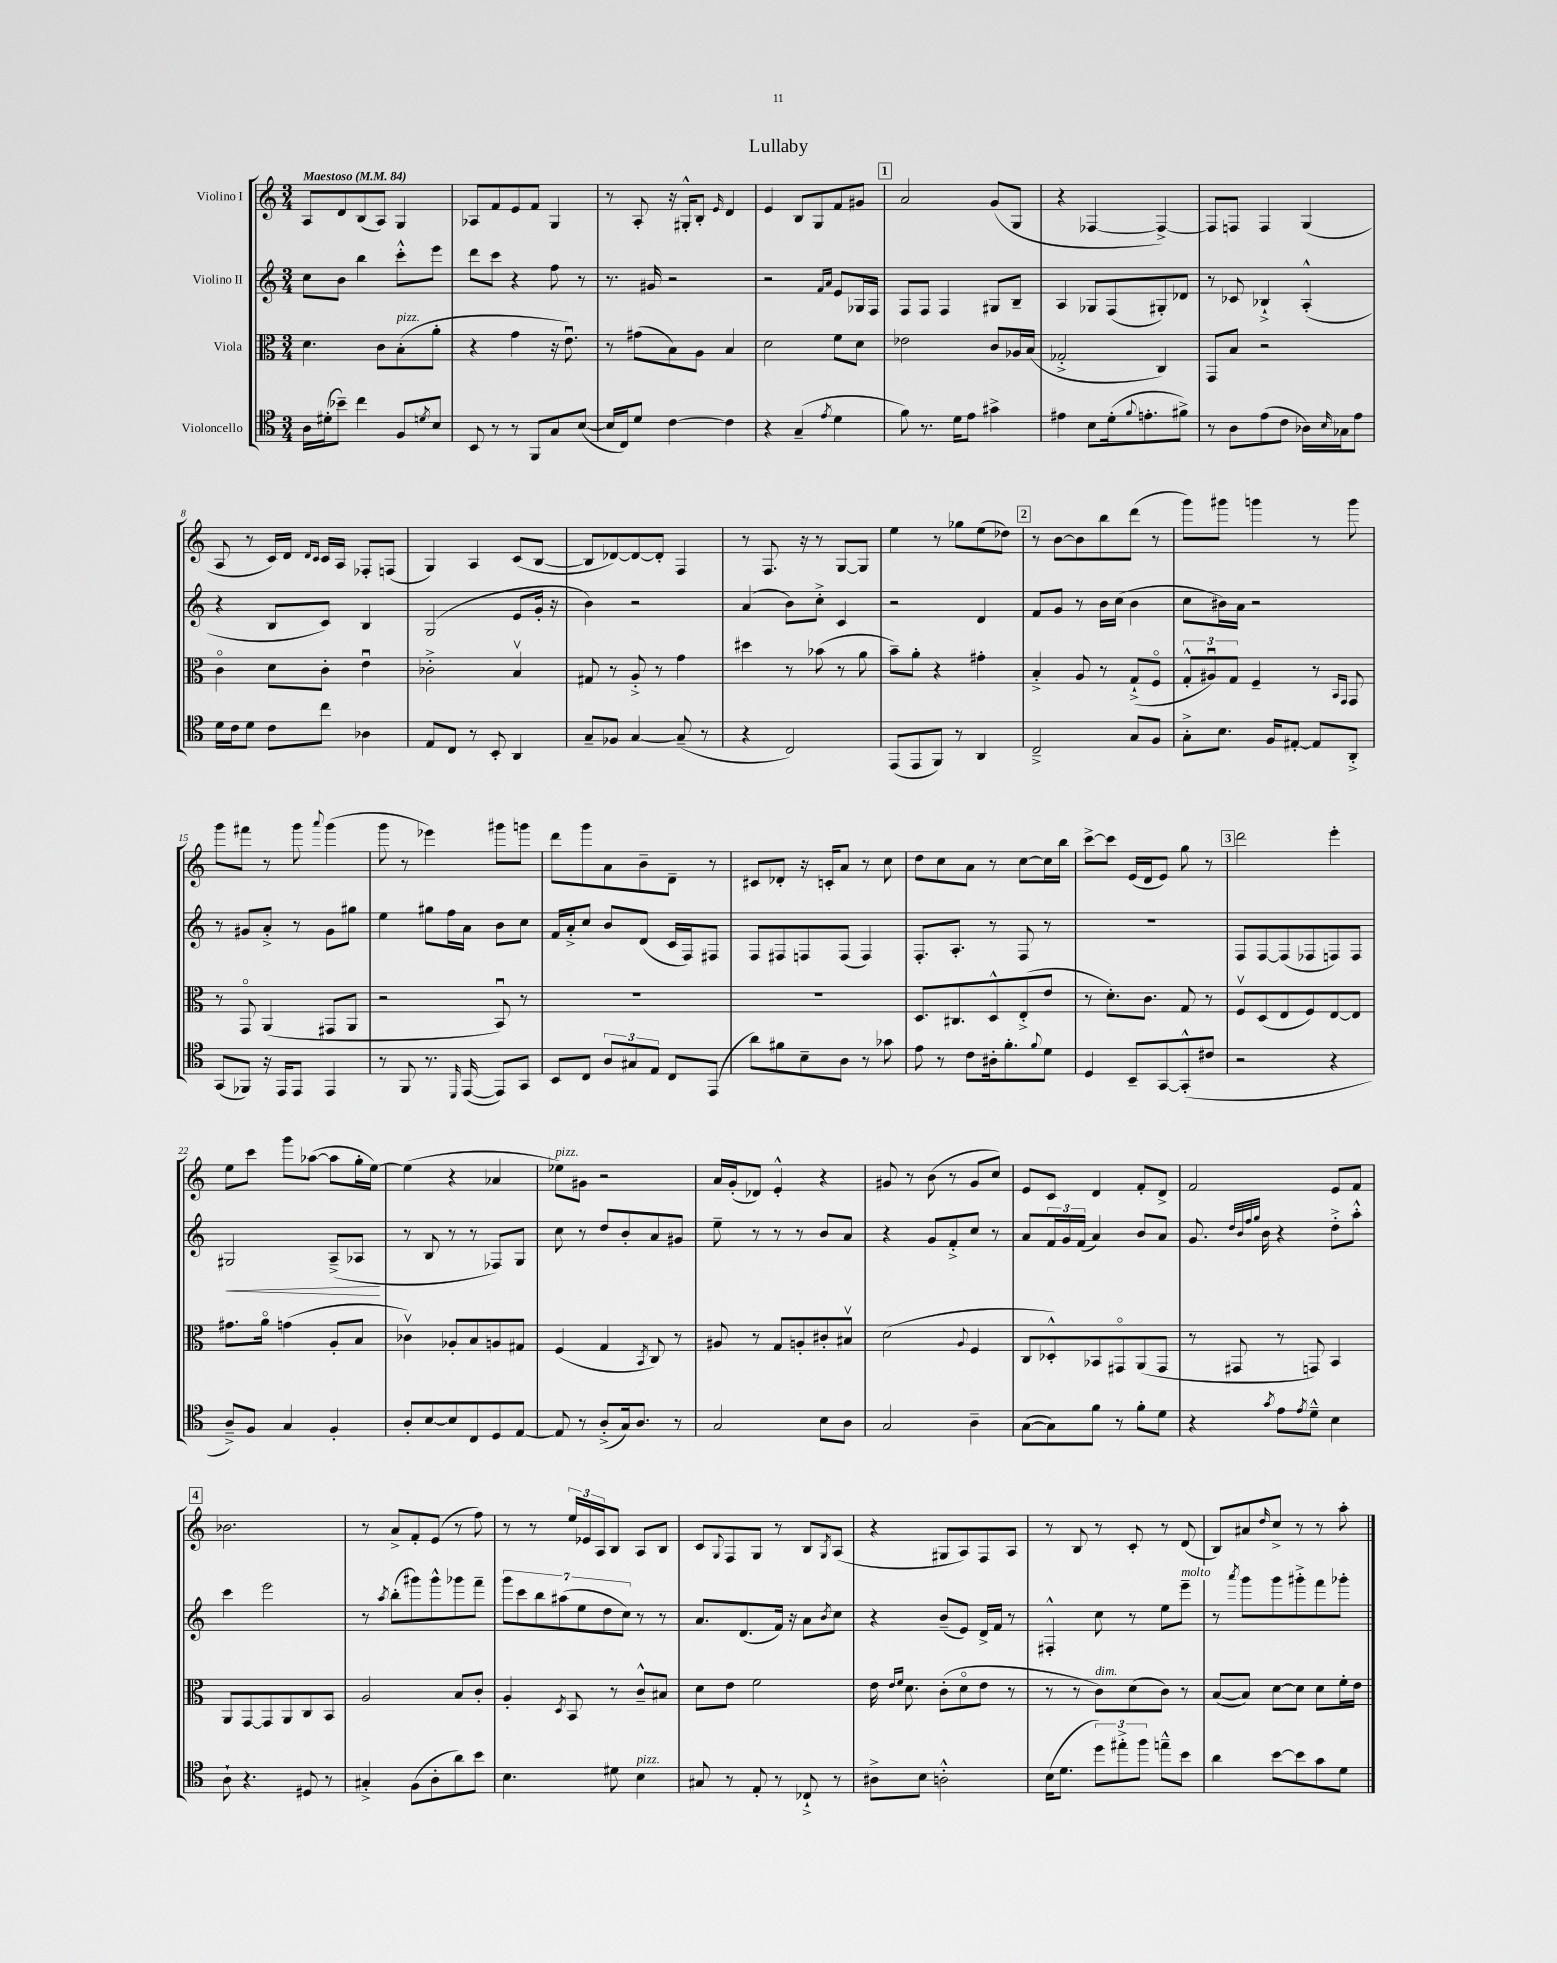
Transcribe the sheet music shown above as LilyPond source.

\header { title = "Lullaby" }
<<
\new StaffGroup <<
\new Staff = "s0" \with { instrumentName = "Violino I" } {
    \clef treble \key c \major \numericTimeSignature \time 3/4 \tempo "Maestoso" 4 = 84
    a8 d'8 b8( a8) g4 |
    aes8 f'8 e'8 f'8 g4 |
    r8 a8-. r16 gis16-.-^ b8-. \grace { e'16 } d'4 |
    e'4 b8 g8 f'8 gis'8 |
    \mark \markup { \box "1" } a'2 g'8( g8 |
    r4 fes4~ fes4~->) |
    fes8 f8 f4 g4( |
    a8 r8 c'16) d'16 \grace { d'16 c'16 } c'16 a16 fes8-. f8( |
    g4) a4 c'8( b8~ |
    b8 des'8~) des'8~ des'8-. f4 |
    r8 f8. r16 r8 g8~ g8 |
    e''4 r8 ges''8 e''8( des''8) |
    \mark \markup { \box "2" } r8 b'8~ b'8 b''8 d'''8( r8 |
    g'''8) gis'''8 g'''4 r8 g'''8 |
    g'''8 fis'''8 r8 g'''8 \appoggiatura { a'''8 } g'''4( |
    g'''8 r8 ees'''4) gis'''8 g'''8 |
    d'''8 g'''8 a'8 b'8-- d'8-- r8 |
    cis'8 des'8-. r16 c'16-. a'8 r8 c''8 |
    d''8 c''8 a'8 r8 c''8~ c''16 b''16 |
    c'''8~-> c'''8 e'16( d'16 e'8) g''8 r8 |
    \mark \markup { \box "3" } d'''2 e'''4-. |
    e''8 c'''8 g'''8 aes''8~( aes''8 g''16-. e''16~) |
    e''4( r4 aes'4 |
    ees''8^\markup { \italic "pizz." }) gis'8 r2 |
    a'16 g'16-.( des'8) e'4-.-^ r4 |
    gis'8 r8 b'8( r8 gis'8 c''8) |
    e'8 c'8 d'4 f'8-. d'8-> |
    f'2 e'8 f'8 |
    \mark \markup { \box "4" } bes'2. |
    r8 a'8-> f'8-. e'8( r8 f''8) |
    r8 r8 \tuplet 3/2 { e''16 ees'16 a16 } b8 a8 b8 |
    c'8 \appoggiatura { g8 } f8 g8 r8 b8 \acciaccatura { g8 } a8( |
    r4 gis8 a8) f8 a8 |
    r8 b8 r8 c'8-. r8 d'8( |
    b8) ais'8 \grace { d''16 } c''8-> r8 r8 a''8-. \bar "|." |
}
\new Staff = "s1" \with { instrumentName = "Violino II" } {
    \clef treble \key c \major \numericTimeSignature \time 3/4
    c''8 b'8 b''4 c'''8-.-^ e'''8 |
    d'''8 c'''8 r4 f''8 r8 |
    r8. gis'16 r2 |
    r2 \grace { f'16 a'16 } e'8 ges16 f16 |
    \mark \markup { \box "1" } f8 f8 f4 gis8 b8-- |
    a4 ges8 f8( gis8-.) des'8 |
    r8 ces'8 bes4-!-> a4-.-^( |
    r4 b8 c'8) b4 |
    g2( e'8 g'16-. r16 |
    b'4) r2 |
    a'4( b'8) c''8-.-> c'4 |
    r2 d'4 |
    \mark \markup { \box "2" } f'8 g'8 r8 b'16 c''16( b'4 |
    c''8 bis'16) a'16 r2 |
    r8 gis'8 a'8-.-> r8 gis'8 gis''8 |
    e''4 gis''8 f''16 a'16 b'8 c''8 |
    f'16 a'16-.-> c''8 b'8 d'8( c'16 f16) fis8 |
    f8 fis8 f8 f8( f4) |
    f8.-. a8.-. r8 f8 r8 |
    R2. |
    \mark \markup { \box "3" } f8 f8~ f8( fes8 f8) f8 |
    gis2\< a8--->( aes8\! |
    r8 b8 r8 r8 fes8) g8 |
    c''8 r8 d''8 b'8-. a'8 gis'8 |
    e''8-- r8 r8 r8 b'8 a'8 |
    r4 g'8 f'8-.-> c''8 r8 |
    a'8 \tuplet 3/2 { f'16 g'16 f'16( } a'4) b'8 a'8 |
    g'8. \grace { d''32 b'32 f''32 g''32 } b'16 r4 d''8-.-> a''8-.-^ |
    \mark \markup { \box "4" } c'''4 e'''2 |
    r8 \acciaccatura { a''8 } b''8-.( gis'''8) gis'''8-^ ges'''8 f'''8-- |
    \tuplet 7/4 { g'''8 c'''8 b''8 ais''8( e''8 d''8 c''8) } r8 r8 |
    a'8. d'8.( f'16) r16 a'8 \acciaccatura { b'8 } c''8 |
    r4 b'8--( e'8) d'16-> f'16 r8 |
    fis4-.-^ c''8 r8 e''8 e'''8--^\markup { \italic "molto" } |
    r8 \acciaccatura { a'''8 } g'''8 g'''8 gis'''8-.-> f'''8 ges'''8-. \bar "|." |
}
\new Staff = "s2" \with { instrumentName = "Viola" } {
    \clef alto \key c \major \numericTimeSignature \time 3/4
    d'4. c'8 b8-.^\markup { \italic "pizz." }( a'8-. |
    r4 g'4 r16 e'8.\downbow) |
    r8 gis'8( b8) a8 b4 |
    d'2 f'8 d'8 |
    \mark \markup { \box "1" } ees'2 c'8 aes16 b16( |
    ges2-.-> c4) |
    g,8 b8 r2 |
    c'4\flageolet d'8 c'8-. e'4\downbow |
    ces'2-.-> b4\upbow |
    gis8 r8 a8-.-> r8 g'4 |
    dis''4 r8 bes'8( r8 a'8 |
    b'8--) a'8-. r4 gis'4-. |
    \mark \markup { \box "2" } b4-.-> a8 r8 g8-!->( f8\flageolet |
    \tuplet 3/2 { g8-.-^ ais8\downbow) g8 } f4-- r8 \grace { b,16 g,16 } g,8 |
    r8 g,8\flageolet a,4( gis,8 a,8 |
    r2 b,8\downbow) r8 |
    R2. |
    R2. |
    d8. cis8. d8-^ e8-.->( e'8 |
    r8 d'8.-.) c'8. g8 r8 |
    \mark \markup { \box "3" } f8\upbow d8( e8 f8) e8~ e8 |
    gis'8. a'16\flageolet g'4( a8-. b8 |
    ces'4\upbow) aes8-. b8 a8 gis8 |
    f4( g4 \acciaccatura { b,8 } c8) r8 |
    ais8 r8 g8 a8-. cis'8-. bis8\upbow |
    d'2( \appoggiatura { a8 } f4 |
    c8 des8-.-^) bes,8 gis,8\flageolet a,8( gis,8 |
    r8 gis,8 r8 g,8) b,4 |
    \mark \markup { \box "4" } a,8 g,8~ g,8 a,8 c8 b,8 |
    a2 b8 c'8-. |
    a4-. \acciaccatura { d8 } b,8 r8 c'8---^ bis8 |
    d'8 e'8 f'2 |
    e'16 \grace { e'16 f'16 } d'8. c'8-.( d'8\flageolet e'8 r8 |
    r8 r8 c'8^\markup { \italic "dim." }) d'8( c'8) r8 |
    b8~( b8) d'8~ d'8 d'8 f'16-. e'16 \bar "|." |
}
\new Staff = "s3" \with { instrumentName = "Violoncello" } {
    \clef tenor \key c \major \numericTimeSignature \time 3/4
    a16 dis'16-.( bes'8--) c''4 f8 \acciaccatura { d'8 } b8 |
    b,8 r8 r8 f,8 g8 b8~( |
    b16 c16) d'8 c'4~ c'4 |
    r4 g4--( \acciaccatura { e'8 } d'4 |
    \mark \markup { \box "1" } f'8) r8. d'16 e'8 gis'4-> |
    eis'4 b8 d'16-.( \appoggiatura { f'8 } e'8.-. fis'8->) |
    r8 a8 e'8( c'8 aes16) \grace { b16 } ges16 e'8 |
    d'16 c'16 d'8 c'8 c''8 aes4 |
    e8 c8 r8 b,8-. a,4 |
    g8-- fes8 g4~ g8--( r8 |
    r4 c2) |
    e,8( e,8 f,8) r8 a,4 |
    \mark \markup { \box "2" } c2---> g8 f8 |
    g8-.-> b8. f16 eis8~-. eis8 a,8-.-> |
    g,8( fes,8) r16 e,16 e,8 e,4 |
    r8 f,8 r8. \grace { d,16 } e,16~( e,8) g,8 |
    b,8 c8 \tuplet 3/2 { a8 gis8 e8 } c8 e,8( |
    a'8) fis'8 b8-- a8 r8 ges'8 |
    e'8 r8 c'8 ais16-. f'8.-. \appoggiatura { f'8 } d'8 |
    d4 b,8-- g,8~ g,8-.-^( cis'8 |
    \mark \markup { \box "3" } r2 r4 |
    a8--->) f8 g4 f4-. |
    a8-. b8~ b8 c8 d8 e8~ |
    e8 r8 a8-.->( g16) a8. r8 |
    g2 b8 a8 |
    g2 a4-- |
    g8~( g8) f'8 r8 f'8-. d'8 |
    r4 \acciaccatura { g'8 } e'8 \acciaccatura { e'8 } d'8---^ b4 |
    \mark \markup { \box "4" } a8-! r4. dis8 r8 |
    gis4-.-> f8( a8-. a'8) b'8 |
    b4. dis'8 b4^\markup { \italic "pizz." } |
    gis8 r8 e8-. r8 ces8-!-> r8 |
    ais8-> b8 a2-.-^ |
    b16( d'8. \tuplet 3/2 { d''8) eis''8-.-> f''8 } e''8---^ b'8 |
    a'4 b'8~ b'8 g'8 d'8 \bar "|." |
}
>>
>>
